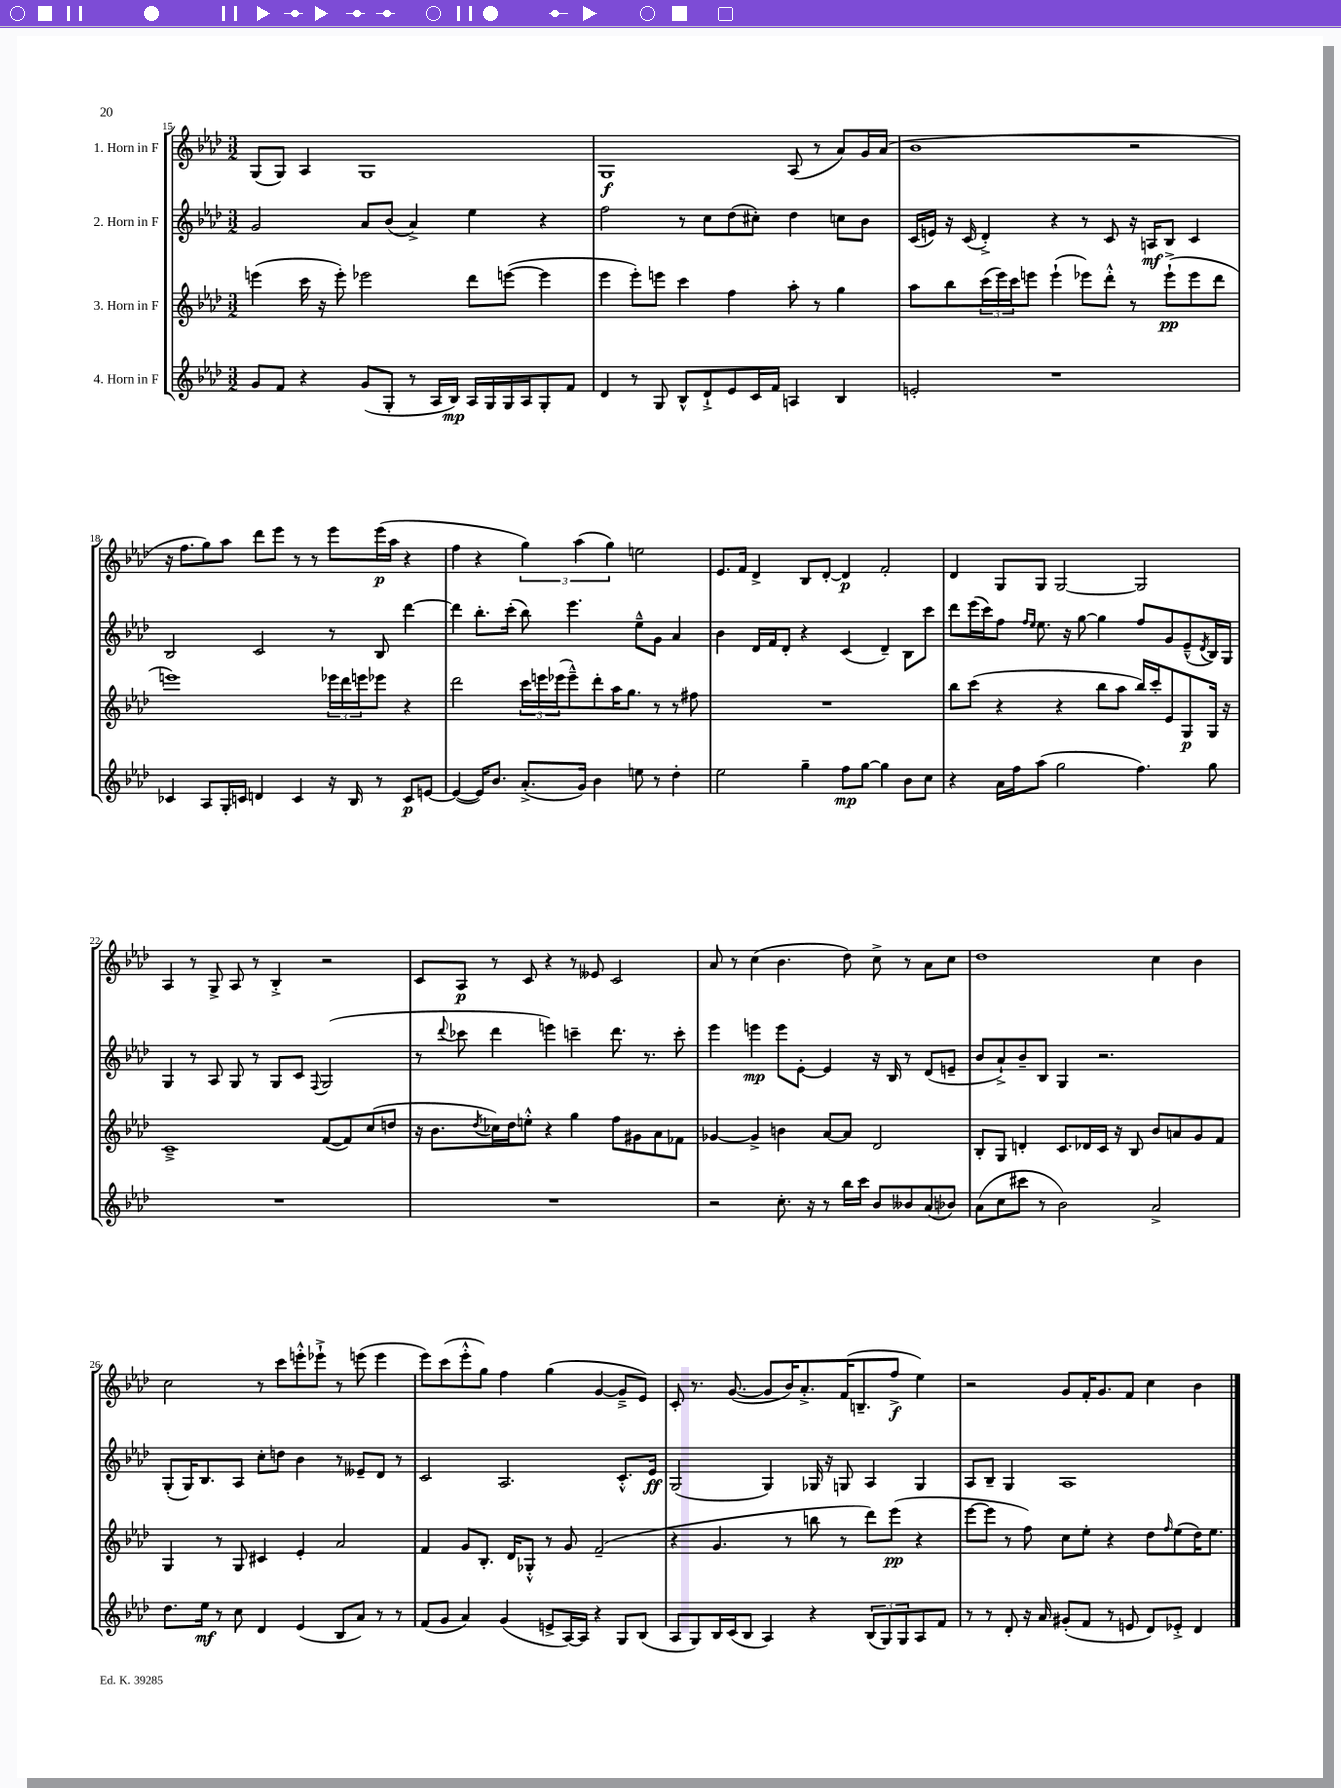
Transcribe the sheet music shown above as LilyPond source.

<<
\new StaffGroup <<
\new Staff = "s0" \with { instrumentName = "1. Horn in F" } {
    \clef treble \key aes \major \numericTimeSignature \time 3/2
    g8( g8) aes4 g1 |
    g1\f aes8( r8 aes'8) g'16 aes'16( |
    bes'1 r2 |
    r16 f''8. g''8) aes''8 des'''8 ees'''8 r8 r8 ees'''8 ees'''16\p( aes''16 r4 |
    f''4 r4 \tuplet 3/2 { g''4) aes''4( g''4) } e''2 |
    ees'8. f'16 des'4-> bes8 des'8~-. des'4\p f'2-. |
    des'4 g8 g8 g2~ g2 |
    aes4 r8 g8-> aes8 r8 bes4-.-> r2 |
    c'8 aes8\p r8 c'8 r4 r8 eeses'8 c'2 |
    aes'8 r8 c''4( bes'4. des''8) c''8-> r8 aes'8 c''8 |
    des''1 c''4 bes'4 |
    c''2 r8 c'''8 e'''8-.-^ ees'''8-!-> r8 e'''8( e'''4 |
    ees'''8) c'''8( ees'''8-.-^ g''8) f''4 g''4( g'4~ g'8---> ees'8) |
    c'8-. r8. g'8.~( g'8 bes'16) aes'8.-.-> f'16( b8.-- f''8->\f ees''4) |
    r2 g'8 f'16-. g'8. f'8 c''4 bes'4 \bar "|." |
}
\new Staff = "s1" \with { instrumentName = "2. Horn in F" } {
    \clef treble \key aes \major \numericTimeSignature \time 3/2
    g'2 aes'8 bes'8( aes'4->) ees''4 r4 |
    f''2 r8 c''8 des''8( cis''8-.) des''4 c''8 bes'8 |
    c'16( e'16) r16 c'16( des'4-.->) r4 r8 c'8 r16 a16\mf bes8 c'4 |
    bes2 c'2 r8 bes8 des'''4~ |
    des'''4 bes''8.-. c'''16-.( bes''8) ees'''4. ees''8---^ g'8 aes'4 |
    bes'4 des'16 f'16 des'8-. r4 c'4( des'4--) bes8 c'''8 |
    des'''8 ees'''16( c'''16) f''8 \grace { f''16 ees''16 } ees''8. r16 g''8~ g''4 f''8 g'8 ees'8---^( \acciaccatura { des'8 } bes16) g16 |
    g4 r8 aes8 g8 r8 g8 c'8 \appoggiatura { f8 } g2( |
    r8 \appoggiatura { des'''8 } ces'''8 des'''4 e'''4) c'''4-- des'''8. r8. c'''8-. |
    ees'''4 e'''4\mp e'''8 ees'8~-. ees'4 r16 bes16 r8 des'8( e'8-- |
    bes'8 aes'8-!->) bes'8-- bes8 g4 r2. |
    g8-.( g16) bes8. aes8 c''8-. d''8 bes'4 r8 eeses'8-- des'8 r8 |
    c'2 aes2. c'8.-.-^ ees'16\ff |
    g2( g4) ges16 r16 g8 aes4 g4 |
    aes8 bes8-- g4 aes1 \bar "|." |
}
\new Staff = "s2" \with { instrumentName = "3. Horn in F" } {
    \clef treble \key aes \major \numericTimeSignature \time 3/2
    e'''4( c'''16 r16 e'''8-.) ees'''2 des'''8 e'''8~( e'''4 |
    ees'''4 ees'''8-.) e'''8 c'''4 f''4 aes''8-. r8 g''4 |
    aes''8 bes''8 \tuplet 3/2 { c'''16( ees'''16) c'''16 } e'''8 e'''4-!( ees'''8) des'''8-.-^ r8 ees'''8-!->\pp( ees'''8 des'''8 |
    e'''1) \tuplet 3/2 { ees'''16 des'''16 e'''16 } ees'''8 r4 |
    des'''2 \tuplet 3/2 { c'''16 e'''16 ees'''16( } ees'''8---^) des'''8-. aes''16 g''8. r8 r8 fis''8 |
    R1. |
    bes''8 c'''8( r4 r4 bes''8 aes''8 bes''16) c'''16-. ees'8 g8\p g16 r16 |
    c'1---> f'8~( f'8) c''8( d''8 |
    r16 bes'8. \acciaccatura { des''8 } ces''16) des''16 e''8-.-^ r4 g''4 f''8 gis'8 aes'8 fes'8 |
    ges'4~ ges'4-> b'4 aes'8~ aes'8 des'2 |
    bes8-. g8 d'4-. c'8. des'16 c'16 r16 bes8 bes'8 a'8 g'8 f'8 |
    g4 r8 g8 cis'4 ees'4-. aes'2 |
    f'4 g'8 bes8.-. des'16 ges8-.-^ r8 g'8 f'2--( |
    r4 g'4. r8 b''8 r8 des'''8) ees'''8\pp( r4 |
    ees'''8~ ees'''8 r8 f''8) c''8 ees''8-. r4 des''8 \grace { f''16 } ees''8( des''16) ees''8. \bar "|." |
}
\new Staff = "s3" \with { instrumentName = "4. Horn in F" } {
    \clef treble \key aes \major \numericTimeSignature \time 3/2
    g'8 f'8 r4 g'8( g8-. r8 aes16 bes16\mp) aes16 g16 g16 aes16 g8-. f'8 |
    des'4 r8 g8 bes8-^ des'8-!-> ees'8 c'16 f'16 a4 bes4 |
    e'2-. r1 |
    ces'4 aes8 g16-. c'16 d'4 c'4 r16 bes16 r8 c'8\p e'8~ |
    e'4~( e'16) bes'8. aes'8.-.->( g'16) bes'4 e''8 r8 des''4-. |
    ees''2 g''4-- f''8\mp g''8~ g''4 bes'8 c''8 |
    r4 aes'16 f''16 aes''8( g''2 f''4.) g''8 |
    R1. |
    R1. |
    r2 c''8.-. r16 r8 bes''16 c'''16 bes'8 beses'8 aes'8( bes'8) |
    aes'8( c''8 cis'''8 r8 bes'2) aes'2-> |
    des''8. ees''16\mf r8 c''8 des'4 ees'4( bes8 aes'8) r8 r8 |
    f'8( g'8 aes'4) g'4( e'8-> aes16~) aes16 r4 g8 bes8( |
    aes8 g8) bes16 c'16( bes8 aes4) r4 \tuplet 3/2 { bes8( g8) g8 } aes8 f'8 |
    r8 r8 des'8-. r16 aes'16 gis'8-.( f'8 r8 e'8 des'8) ees'8-.-> des'4 \bar "|." |
}
>>
>>
\layout { \context { \Score currentBarNumber = #15 } }
